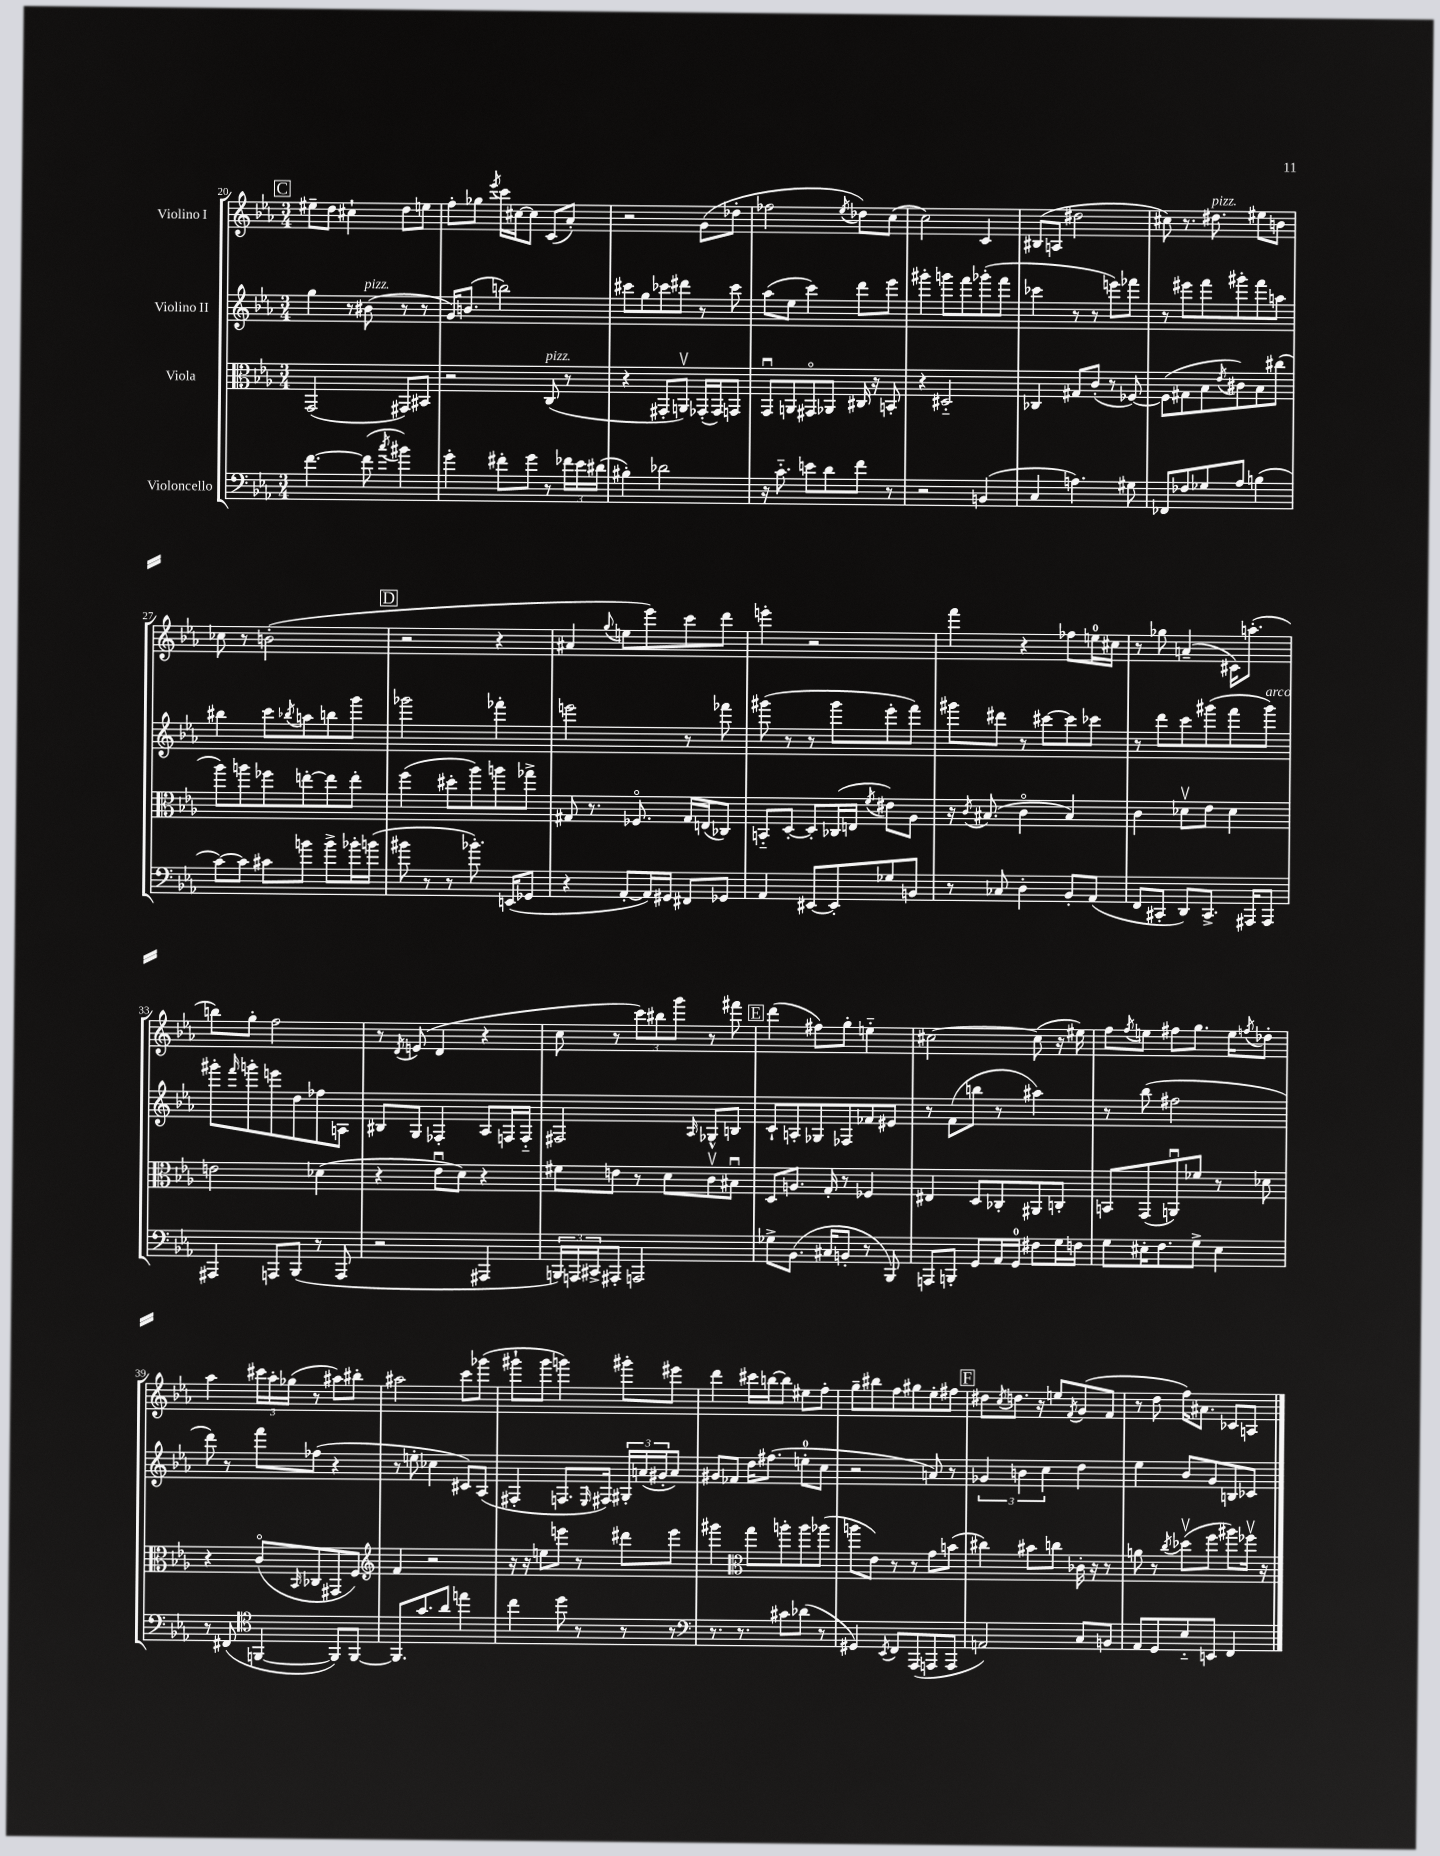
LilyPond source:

<<
\new StaffGroup <<
\new Staff = "s0" \with { instrumentName = "Violino I" } {
    \clef treble \key ees \major \numericTimeSignature \time 3/4
    \mark \markup { \box "C" } eis''8-- d''8 cis''4-! d''8 e''8 |
    f''8-. ges''8 \acciaccatura { ees'''8 } c'''16 cis''16~ cis''8 c'8( aes'8-.) |
    r2 g'8( des''8-. |
    fes''2 \acciaccatura { ees''8 } des''8) c''8( |
    c''2) c'4 |
    bis8( a8 dis''2 |
    cis''8) r8. dis''8.^\markup { \italic "pizz." } eis''8 b'8 |
    ces''8 r8 b'2-.( |
    \mark \markup { \box "D" } r2 r4 |
    ais'4 \appoggiatura { g''8 } e''8 ees'''8) c'''8 d'''8 |
    e'''4-. r2 |
    f'''4 r4 fes''8 e''16-0 cis''16 |
    r8 ges''8 a'4--( cis'16) a''8.-.( |
    b''8) g''8-. f''2 |
    r8 \acciaccatura { d'8 } e'8( d'4 r4 |
    c''8 r8 \tuplet 3/2 { c'''8) bis''8 g'''8 } r8 fis'''8 |
    \mark \markup { \box "E" } d'''4( fis''8) g''8-. e''4-_ |
    cis''2~ cis''8( r16 eis''16) |
    f''8 \acciaccatura { f''8 } e''8 fis''8 g''8. e''16 \acciaccatura { f''8 } des''8-. |
    aes''4 \tuplet 3/2 { cis'''16 aes''16-. ges''16( } r8 ais''8) bis''8-. |
    ais''2 c'''8 ges'''8( |
    gis'''8-! gis'''8 g'''4) gis'''8-. eis'''8 |
    d'''4 cis'''16 b''16~ b''8 eis''8 f''8-. |
    g''8-- bis''8 f''8 gis''8 ees''8-. fis''8 |
    \mark \markup { \box "F" } dis''8 \acciaccatura { c''8 } d''8. r16 e''8 \acciaccatura { f'8 } g'8( f'8 |
    r8 d''8 f''16) ais'8. ces'8 a8 \bar "|." |
}
\new Staff = "s1" \with { instrumentName = "Violino II" } {
    \clef treble \key ees \major \numericTimeSignature \time 3/4
    \mark \markup { \box "C" } g''4 r8 bis'8^\markup { \italic "pizz." }( r8 r8 |
    g'16) b'8.( b''2) |
    cis'''8 g''8 ces'''8 dis'''8 r8 ces'''8 |
    aes''8( ees''8 c'''4) d'''8 ees'''8 |
    gis'''4-. g'''8 f'''8 ges'''8-.( f'''8 |
    ces'''4 r8 r8 e'''8) fes'''8 |
    r8 eis'''8 f'''8 gis'''8-. f'''8 a''8 |
    bis''4 c'''8 \acciaccatura { bes''8 } a''8 b''8 g'''8 |
    \mark \markup { \box "D" } ges'''2 fes'''4-. |
    e'''2 r8 fes'''8 |
    gis'''8( r8 r8 gis'''8 ees'''8-. f'''8) |
    gis'''8 dis'''8 r8 cis'''8~ cis'''8 ces'''8 |
    r8 d'''8 c'''8 gis'''8( f'''8 gis'''8^\markup { \italic "arco" }) |
    gis'''8-. \grace { f'''16 } g'''8-. e'''8 d''8 fes''8 a8 |
    bis8 g8 fes4-. aes8 f16 f16-_ |
    fis2 \grace { aes16 } ges8-^ b8 |
    \mark \markup { \box "E" } c'8-! a8-. ges8 fes8 fes'8 eis'8 |
    r8 f'8( b''8 r8 ais''4) |
    r8 bes''8( fis''2 |
    d'''8) r8 f'''8 fes''8( r4 |
    r8 e''8-. ces''4 cis'8) aes8( |
    fis4-. f8. \grace { ees16 } fis16) \tuplet 3/2 { gis16-. a'16( gis'16-. } a'8) |
    gis'8 fes'8 d''16 fis''8.( e''8-0-. c''8 |
    r2 a'8) r8 |
    \mark \markup { \box "F" } \tuplet 3/2 { ges'4 b'4 c''4 } d''4 |
    ees''4 bes'8 g'8 b8 ces'8 \bar "|." |
}
\new Staff = "s2" \with { instrumentName = "Viola" } {
    \clef alto \key ees \major \numericTimeSignature \time 3/4
    \mark \markup { \box "C" } g,2( gis,8) bis,8 |
    r2 c8^\markup { \italic "pizz." }( r8 |
    r4 gis,8-. a,8\upbow) ges,16-.( ges,16) g,8 |
    g,8\downbow a,8 gis,8\flageolet aes,8 cis16 r16 b,8-. |
    r4 dis2-_ |
    ces4 gis8 c'8-.( r8 fes8~) |
    fes8( gis8 bes8 \acciaccatura { ees'8 } cis'8) bes8 cis''8( |
    aes''8) a''8 fes''8 e''8~-. e''8 e''8-. |
    \mark \markup { \box "D" } f''4( dis''8-. aes''8) a''8 ges''8-> |
    gis8 r8. fes8.\flageolet gis16 e16( ces8) |
    b,8-_ d8~-. d8-. ces16( e16 \acciaccatura { f'8 } eis'8) aes8 |
    r16 \acciaccatura { c'8 } bis8.( c'4\flageolet bis4) |
    c'4 des'8\upbow ees'8 des'4 |
    e'2 des'4( |
    r4 ees'8\downbow d'8) r4 |
    fis'8 e'8 r8 d'8 c'8\upbow bis8\downbow |
    \mark \markup { \box "E" } d8 a8. g16-. r8 fes4 |
    eis4 d8 ces8-. ais,8 c8-. |
    b,8 g,8( a,8\downbow) fes'8 r8 des'8 |
    r4 c'8\flageolet( \grace { bes,16 } ces8 gis,8 f8) |
    \clef treble f'4 r2 |
    r16 r16 e''8 e'''8 r8 dis'''8 e'''8 |
    gis'''4 \clef alto g''8 a''8-. a''8 aes''8( |
    a''8 ees'8) r8 r8 g'8 b'8( |
    \mark \markup { \box "F" } cis''4) bis'8 c''8 ces'16-. r16 r8 |
    a'8 r8 \acciaccatura { c''8 } des''8\upbow( f''8 ais''8) fes''16\upbow r16 \bar "|." |
}
\new Staff = "s3" \with { instrumentName = "Violoncello" } {
    \clef bass \key ees \major \numericTimeSignature \time 3/4
    \mark \markup { \box "C" } f'4.~ f'8( \acciaccatura { c''8 } bis'4) |
    g'4-. fis'8-. g'8 r8 \tuplet 3/2 { fes'16 ees'16 dis'16( } |
    bis4-.) des'2 |
    r16 c'8.-_ e'8 d'8 f'8 r8 |
    r2 b,4( |
    c4 a4.) gis8 |
    fes,8 fes8 ges8 aes8 b4( |
    c'8~) c'8 cis'8 b'8 b'8-> bes'16-. b'16( |
    \mark \markup { \box "D" } bis'8 r8 r8 bes'8.-.) e,16( ges,8 |
    r4 aes,8~-. aes,16) gis,16 fis,8 ges,8 |
    aes,4 eis,8~ eis,8-. ges8 b,8 |
    r8 ces8 d4-. bes,8-. aes,8( |
    f,8 cis,8-. d,8) cis,8.-> ais,,16 ais,,8 |
    ais,,4 a,,8 bes,,8( r8 a,,8 |
    r2 ais,,4 |
    \tuplet 3/2 { b,,16) a,,16 cis,16-> } ais,,8-. a,,2 |
    \mark \markup { \box "E" } ges8-> bes,8.( cis16 b,8-. r8 bes,,8) |
    a,,8 b,,8-. g,8 aes,16 g,16-0 fis8 g16 f16 |
    g8 eis16-. f8. g8-> eis4 |
    r8 fis,8( \clef tenor f,4~ f,8) f,8~ |
    f,8. g'8. aes'8 e''4 |
    c''4 d''8 r8 r8 r8 |
    \clef bass r8. r8. cis'8 des'8( r8 |
    gis,4) \acciaccatura { ees,8 } f,8 aes,,8( a,,8 a,,8 |
    \mark \markup { \box "F" } a,2) c8 b,8 |
    aes,8 g,8 ees8-_ e,8 f,4 \bar "|." |
}
>>
>>
\layout { \context { \Score currentBarNumber = #20 } }
